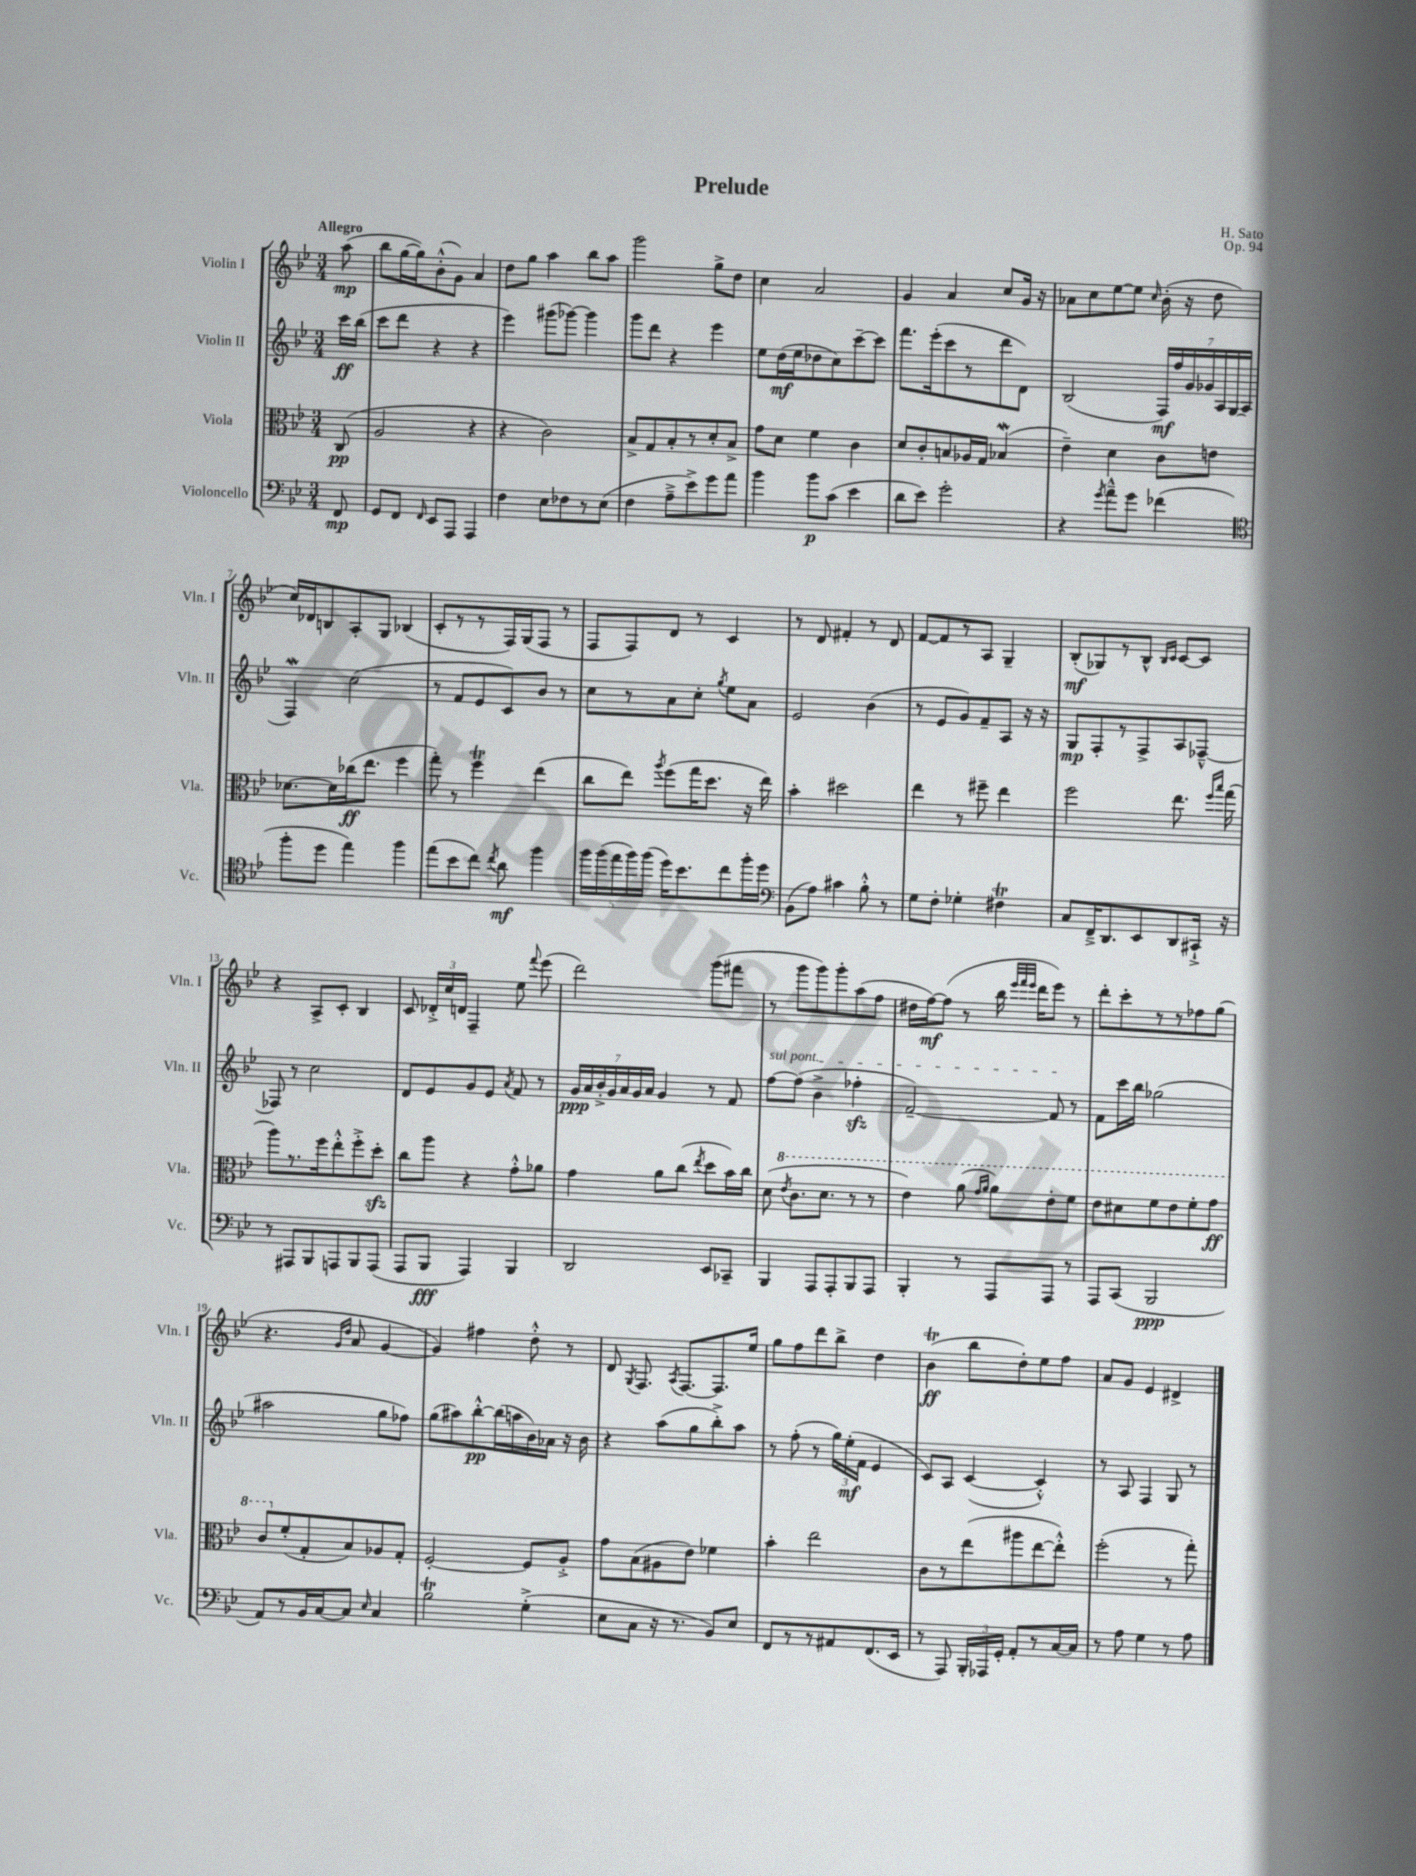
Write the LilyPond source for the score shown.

\header { title = "Prelude" composer = "H. Sato" opus = "Op. 94" }
<<
\new StaffGroup <<
\new Staff = "s0" \with { instrumentName = "Violin I" shortInstrumentName = "Vln. I" } {
    \clef treble \key bes \major \numericTimeSignature \time 3/4 \partial 8 \tempo "Allegro"
    \autoBeamOff a''8\mp( |
    bes''8[ g''16~ g''16) bes'8-.-^( g'8]) a'4 |
    d''8[ g''8] a''4 bes''8[ a''8] |
    g'''2 g''8[-> d''8] |
    c''4 a'2 |
    g'4 a'4 c''8[ g'16] r16 |
    aes'8[ c''8 ees''8~ ees''8] \grace { c''16 } bes'16-.( r16 d''8 |
    c''16[) des'16 b8 a8-. g8] bes4( |
    c'8[-. r8 r8 f16) g16( f8] r8 |
    f8[ f8) d'8] r8 c'4 |
    r8 d'8 fis'4-. r8 d'8 |
    f'8[~ f'8 r8 a8] g4-- |
    bes8[-.\mf( ges8) r8 bes8]-^ \grace { bes16[ c'16] } c'8[~ c'8] |
    r4 a8[-> c'8]-. bes4 |
    c'8 \tuplet 3/2 { des'16[-.-> c''16 d'16] } f4-- ees''8 \appoggiatura { f'''8 } ees'''8( |
    d'''2) g'''8[( fis'''8] |
    r8 g'''8[ g'''8) g'''8-. a''8( f''8] |
    dis''16[ f''16~\mf) f''8]( r8 bes''16 \grace { ees'''32[ f'''32 ees'''32] } d'''16[ ees'''8]) r8 |
    d'''8[-. c'''8-. r8 r8 fes''8 g''8]( |
    r4. \grace { g'16[ d''16] } a'8 g'4~ |
    g'4) fis''4 d''8-.-^ r8 |
    d'8 \acciaccatura { g8 } f8. \acciaccatura { a8 } f8.[~ f8. ees''16] |
    g''8[ f''8 d'''8 bes''8]-> d''4 |
    bes'4\trill\ff( bes''8[ d''8-.) ees''8 f''8] |
    a'8[ g'8] ees'4 dis'4-> \bar "|." |
}
\new Staff = "s1" \with { instrumentName = "Violin II" shortInstrumentName = "Vln. II" } {
    \clef treble \key bes \major \numericTimeSignature \time 3/4 \partial 8
    \autoBeamOff c'''16[\ff bes''16]( |
    c'''8[ d'''8] r4 r4 |
    ees'''4) gis'''8[( ges'''8]~) ges'''4 |
    g'''8[ d'''8] r4 ees'''4 |
    ees''8[ d''16\mf( ees''16 des''8 c''8) c'''8~-- c'''8] |
    f'''8.[ ees'''16-.( c'''8 r8 d'''8 d'8]) |
    bes2( \tuplet 7/4 { f16[\mf) f''16 g'16 ges'16 a16 g16 a16]( } |
    f4\mordent) c''2( |
    r8 f'8[ ees'8 c'8) bes'8] r8 |
    c''8[ r8 a'8 c''8]-. \acciaccatura { g''8 } ees''8[ a'8] |
    ees'2 bes'4( |
    r8 ees'8[ g'8) f'8-- a8] r16 r16 |
    g8[\mp f8-. r8 f8-> a8 fes8]~---^ |
    fes8 r8 c''2 |
    d'8[ ees'8 g'8 ees'8] \acciaccatura { a'8 } f'8 r8 |
    \tuplet 7/4 { g'16[\ppp a'16 bes'16-.-> g'16 a'16 g'16 a'16] } g'4 r8 f'8 |
    \once \override TextSpanner.bound-details.left.text = \markup { \italic "sul pont." } f''8[~\startTextSpan f''8]( bes'4-> fes''4-.\sfz |
    f'2~--) f'8\stopTextSpan r8 |
    f'8[ c'''16 bes''16] ges''2( |
    ais''2 g''8[ fes''8]) |
    g''8[( ais''8) bes''8~-.-^\pp bes''16( a''16 bes'16) aes'16] r16 bes'16 |
    r4 a''8[( g''8 bes''8-.->) a''8] |
    r8 f''8-.( r8 \tuplet 3/2 { g''16[) ees''16-.\mf( f'16] } ees'4 |
    c'8[) a8] c'4~( c'4-.-^) |
    r8 a8 f4 g8 r8 \bar "|." |
}
\new Staff = "s2" \with { instrumentName = "Viola" shortInstrumentName = "Vla." } {
    \clef alto \key bes \major \numericTimeSignature \time 3/4 \partial 8
    \autoBeamOff c8\pp( |
    a2 r4 |
    r4 c'2) |
    bes8[-> g8 bes8-. r8 d'8-. bes8]-> |
    g'8[ d'8] f'4 c'4 |
    d'8[ c'8-. b8 aes16 g16] bes4\mordent( |
    ees'4--) d'4 c'8[ e'8] |
    des'8.[~ des'16 ces''16\ff( ees''8.] f''4 |
    g''8-.) r8 f''4\trill ees''4( |
    c''8[ ees''8]) \acciaccatura { a''8 } f''8[( g''16 d''8.] r16 ees''16) |
    bes'4-. dis''2 |
    ees''4 r8 fis''8-- ees''4 |
    f''2 ees''8. \grace { f''16[ bes''16] } g''16( |
    a''8[) r8. f''16 ees''8-.-^ f''8-.-> d''8]-.\sfz |
    c''8[ a''8] r4 g'8[-.-^ aes'8] |
    g'4 a'8[ c''8]( \acciaccatura { ees''8 } d''8[ bes'16) c''16] |
    d'8( \ottava #1 \acciaccatura { ees''8 } c''8.[ d''8.] r8 r8 |
    ees''4) a''8( \grace { g''16[ a''16] } a''8[) ees''8-. f''8] |
    ees''8[ dis''8 f''8 ees''8 f''8-. g''8]\ff |
    c''8[ \ottava #0 f'8-.( g8-. bes8) aes8 g8]-. |
    f2~-. f8[ a8]-.-> |
    g'8[ bes8( ais8 ees'8]) fes'4 |
    bes'4-. ees''2 |
    c'8[ r8 ees''8( ais''8 ees''8~ ees''8]-.-^) |
    f''2-.( r8 g''8-.) \bar "|." |
}
\new Staff = "s3" \with { instrumentName = "Violoncello" shortInstrumentName = "Vc." } {
    \clef bass \key bes \major \numericTimeSignature \time 3/4 \partial 8
    \autoBeamOff f,8\mp |
    g,8[ f,8] \grace { f,16 } ees,8[ a,,8] a,,4 |
    f4 ees8[ fes8 r8 ees8]( |
    f4 a8[---> ees'8->) g'8 a'8] |
    bes'4 bes'8[\p c'8]( ees'4 |
    d'8[ ees'8]) g'2-. |
    r4 \acciaccatura { g'8 } a'8[---^ g'8] fes'4( |
    \clef tenor f''8[-. d''8] ees''4) f''4 |
    ees''8[( bes'8 c''8]) \acciaccatura { c''8 } a'8\mf f''4 |
    \tuplet 5/4 { f''16[ f''16( ees''16 f''16) f''16]( } d''16[) bes'8. c''8 f''16-. d''16] |
    \clef bass bes,8[( a8]) cis'4 bes8-.-^ r8 |
    g8[ f8]-. ges4-. fis4\trill |
    c8[ f,16---> d,8. ees,8 d,8 cis,16]-!-> r16 |
    r8 ais,,8[ bes,,8 a,,8 bes,,8 a,,8]( |
    a,,8[ bes,,8]\fff a,,4) bes,,4 |
    d,2 ees,8[ ces,8]-- |
    bes,,4 a,,8[ a,,8-. bes,,8 a,,8] |
    bes,,4-. r8 a,,8[ a,,8] r8 |
    a,,8[ c,8]( bes,,2\ppp |
    a,8[) r8 bes,16 c16~ c8] \grace { ees16 } c4 |
    bes2\trill g4-.->( |
    ees8[ c8] r16 r8. bes,8[) ees8] |
    f,8[ r8 r8 ais,8 f,8.( ees,16] |
    r8 a,,8) \tuplet 3/2 { bes,,16[-. aes,,16 g,16]-. } a,8[-. r8 c16~ c16] |
    r8 a8 g4 r8 a8 \bar "|." |
}
>>
>>
